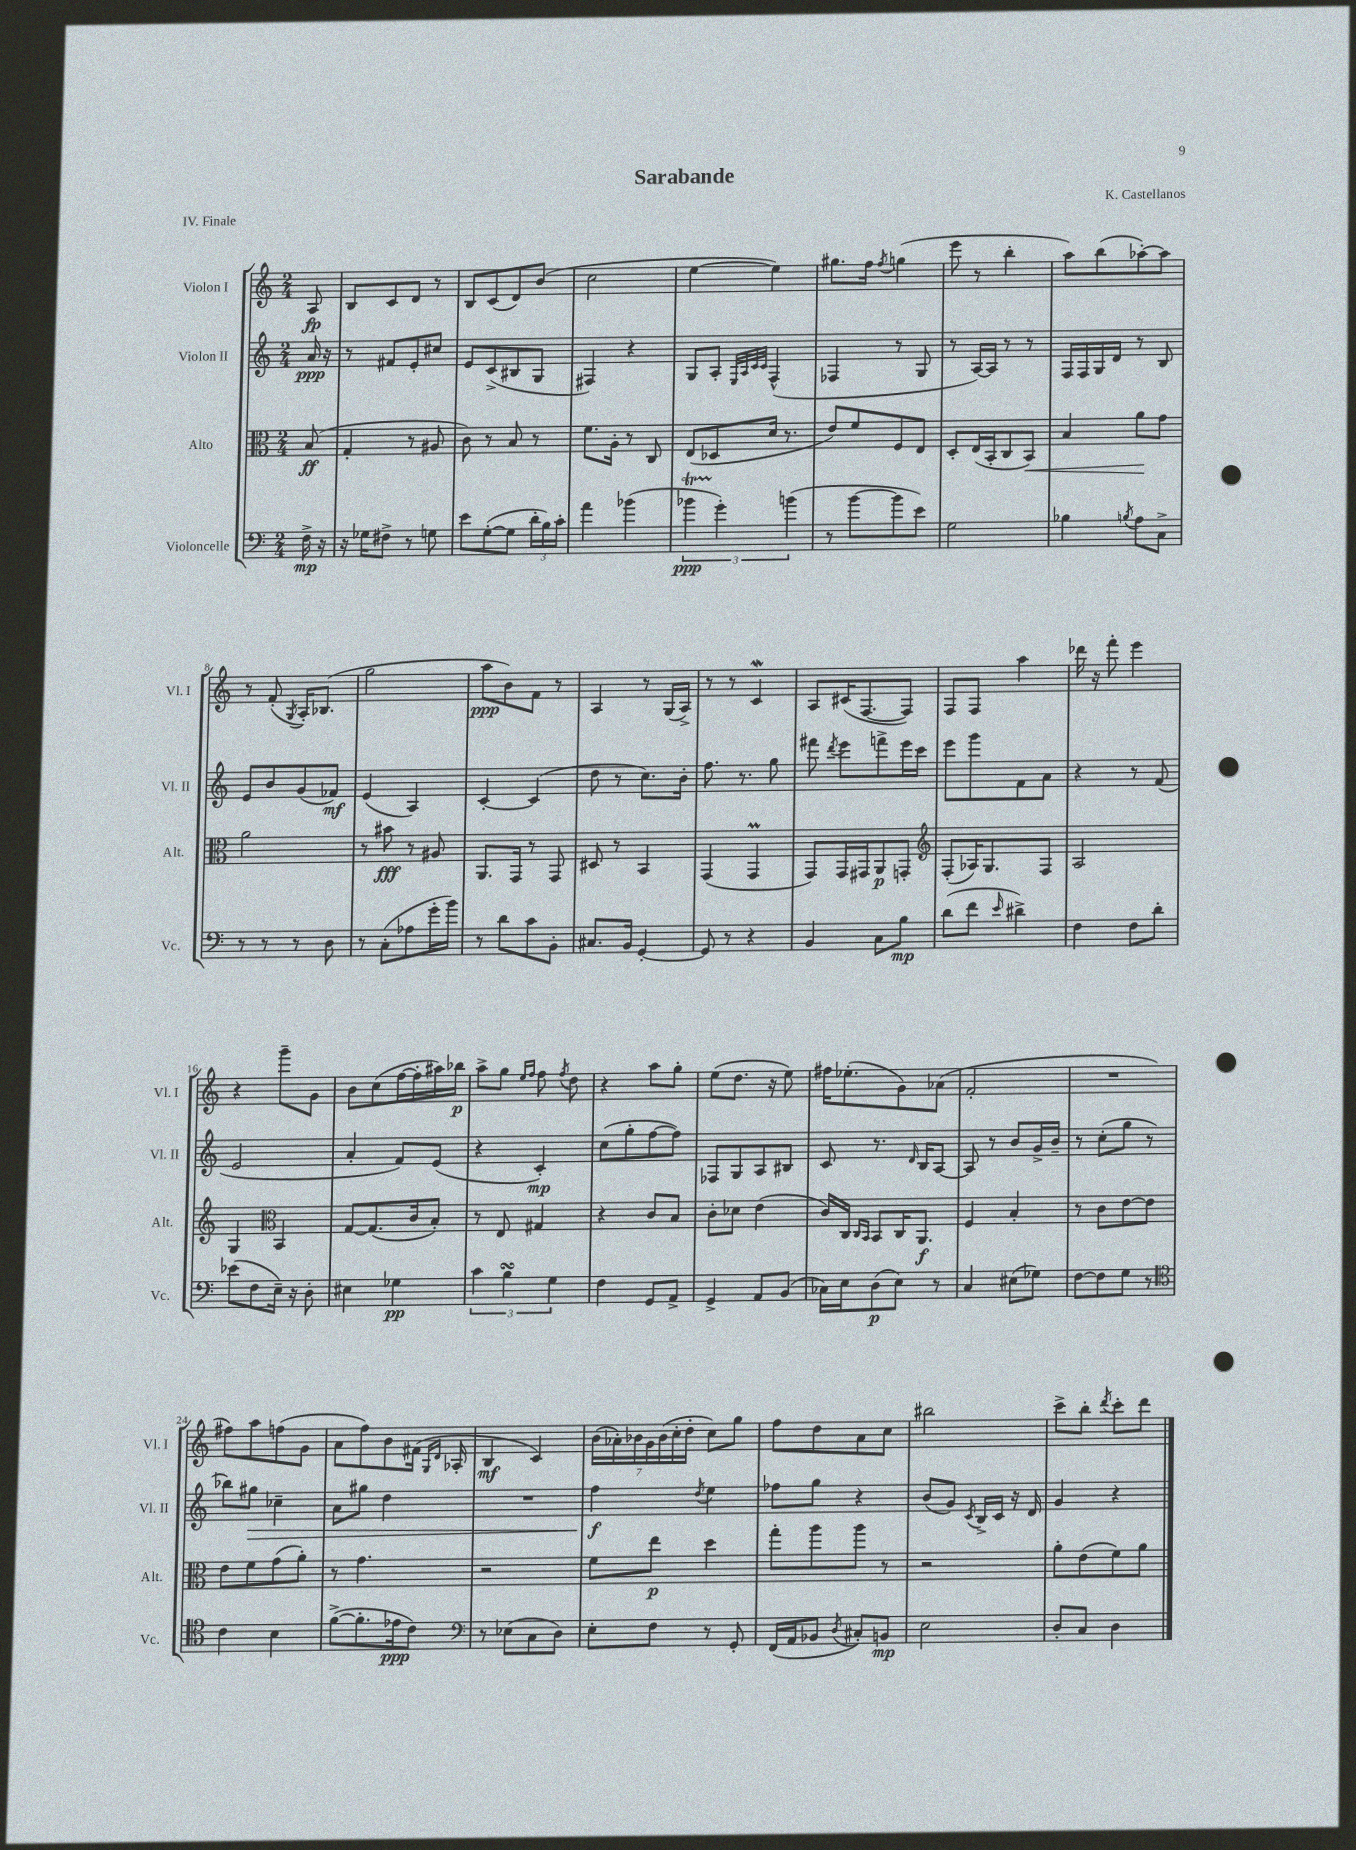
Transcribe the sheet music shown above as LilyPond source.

\header { title = "Sarabande" composer = "K. Castellanos" piece = "IV. Finale" }
<<
\new StaffGroup <<
\new Staff = "s0" \with { instrumentName = "Violon I" shortInstrumentName = "Vl. I" } {
    \clef treble \key c \major \numericTimeSignature \time 2/4 \partial 8
    \autoBeamOff a8\fp |
    b8[ c'8 d'8] r8 |
    b8[ c'8( d'8) b'8]( |
    c''2 |
    e''4~ e''4) |
    gis''8.[ f''16] \acciaccatura { f''8 } g''4( |
    e'''8 r8 b''4-. |
    a''8[) b''8( aes''8~-.) aes''8] |
    r8 f'8-.( \acciaccatura { g8 } a16[-.) bes8.]( |
    g''2 |
    a''8[\ppp b'8) f'8] r8 |
    a4 r8 g16[( a16]->) |
    r8 r8 c'4\mordent |
    a8[ cis'16( f8.~ f8]) |
    f8[ f8] a''4 |
    des'''16 r16 f'''8-. e'''4 |
    r4 g'''8[-- g'8] |
    b'8[ c''8( f''16~ f''16-. ais''16) bes''16]\p |
    a''8[-> g''8] \grace { e''16[ f''16] } f''8 \acciaccatura { f''8 } d''8 |
    r4 a''8[ g''8]-. |
    e''8[( d''8.] r16 e''8) |
    fis''16[ ees''8.-.( g'8) aes'8]( |
    f'2-. |
    R2 |
    fis''8[) a''8 f''8( g'8] |
    a'8[ f''8) b'8 fis'16]( \grace { g16[ d'16] } aes16-. |
    b4\mf c'4) |
    \tuplet 7/4 { b'16[( aes'16-.) bes'16 g'16 bes'16( c''16-. d''16]-. } c''8[) g''8] |
    f''8[ d''8 a'8 c''8] |
    bis''2 |
    c'''8[-> b''8]-. \acciaccatura { d'''8 } c'''8[-. d'''8] \bar "|." |
}
\new Staff = "s1" \with { instrumentName = "Violon II" shortInstrumentName = "Vl. II" } {
    \clef treble \key c \major \numericTimeSignature \time 2/4 \partial 8
    \autoBeamOff a'16\ppp r16 |
    r8 fis'8[ e'8-. cis''8] |
    e'8[ c'8->( bis8 g8] |
    fis4) r4 |
    g8[ a8]-. \grace { e32[ a32 c'32 c'32] } f4-^( |
    fes4 r8 g8 |
    r8 a16[~) a16] r8 r8 |
    f16[ f16 g16 d'16] r8 b8 |
    e'8[ b'8 g'8( fes'8]\mf) |
    e'4( a4) |
    c'4~-. c'4( |
    d''8 r8 c''8.[) b'16]-. |
    f''8. r8. g''8 |
    fis'''8 \acciaccatura { d'''8 } e'''8[ f'''8-> e'''16 c'''16] |
    e'''8[ g'''8 f'8 a'8] |
    r4 r8 f'8( |
    e'2 |
    a'4-. f'8[) e'8]( |
    r4 c'4-.\mp) |
    c''8[( g''8-. f''8~ f''8]) |
    fes8[ g8 a8 bis8] |
    c'8 r8. \grace { d'16 } b16[ a8]~ |
    a8 r8 b'8[ g'16-> b'16]-- |
    r8 c''8[-.( g''8] r8 |
    bes''8[) gis''8]\> ces''4-- |
    a'8[ gis''8] d''4 |
    R2 |
    f''4\f\! \acciaccatura { d''8 } e''4 |
    fes''8[ g''8] r4 |
    b'8[( g'8]) \acciaccatura { c'8 } b16[-> c'16] r16 d'16 |
    g'4 r4 \bar "|." |
}
\new Staff = "s2" \with { instrumentName = "Alto" shortInstrumentName = "Alt." } {
    \clef alto \key c \major \numericTimeSignature \time 2/4 \partial 8
    \autoBeamOff b8\ff( |
    g4-. r8 ais8 |
    c'8) r8 b8 r8 |
    f'8.[ a16]-. r8 c8 |
    e8[( des8 d'16] r8. |
    e'8[) f'8 f8 e8] |
    d8[-. e16( b,16-. c8 b,8]\<) |
    b4 a'8[\! g'8] |
    a'2 |
    r8 bis'8\fff r8 ais8 |
    a,8.[ g,16] r8 g,8 |
    dis8 r8 b,4 |
    g,4( g,4\prall |
    g,8[) g,16 gis,16 a,8\p g,8]-. |
    \clef treble f8[-.( aes16) g8. f8] |
    a2 |
    g4 \clef alto b,4 |
    g8[~ g8.( c'16 b8]-.) |
    r8 e8 gis4 |
    r4 c'8[ b8] |
    c'8[-. des'8] e'4( |
    c'16[) c16] \grace { c16[ b,16] } b,8[ c16 a,8.]\f |
    f4 b4-. |
    r8 c'8[ e'8~ e'8] |
    e'8[ f'8 g'8( a'8]-.) |
    r8 g'4. |
    r2 |
    f'8[ e''8]\p d''4 |
    g''8[-. a''8 a''8] r8 |
    r2 |
    a'8[-. e'8( f'8) a'8] \bar "|." |
}
\new Staff = "s3" \with { instrumentName = "Violoncelle" shortInstrumentName = "Vc." } {
    \clef bass \key c \major \numericTimeSignature \time 2/4 \partial 8
    \autoBeamOff f16->\mp r16 |
    r16 ges16[ fis8]-> r8 g8 |
    e'8[ g8~-.( g8] \tuplet 3/2 { d'16[-. b16) c'16]-. } |
    a'4 bes'4( |
    \tuplet 3/2 { bes'4\startTrillSpan\ppp g'4-.\stopTrillSpan) b'4( } |
    r8 b'8[~ b'8 e'8]) |
    g2 |
    bes4 \acciaccatura { b8 } a8[ c8]-> |
    r8 r8 r8 d8 |
    r8 c8[-.( aes8 g'16-. b'16]) |
    r8 d'8[ c'8 b,8]-. |
    cis8.[ b,16] g,4~-. |
    g,8 r8 r4 |
    b,4 c8[ b8]\mp |
    d'8[( f'8] \grace { e'16 } dis'4->) |
    f4 f8[ d'8]-. |
    ees'8[( f8 e16]--) r16 d8-. |
    eis4 ges4\pp |
    \tuplet 3/2 { c'4 b4\turn g4 } |
    f4 g,8[ a,8]-> |
    g,4-> a,8[ b,8]( |
    ces16[) e16 d8\p( e8]) r8 |
    c4 eis8[( ges8]) |
    f8[~ f8 g8] r8 |
    \clef tenor c'4 b4 |
    f'8[~->( f'8.-. ees'16\ppp c'8]) |
    \clef bass r8 ees8[( c8 d8]) |
    e8[-. f8] r8 g,8-. |
    f,16[( a,16 bes,8] \acciaccatura { d8 } cis8[-.) b,8]\mp |
    e2 |
    d8[-. c8] d4 \bar "|." |
}
>>
>>
